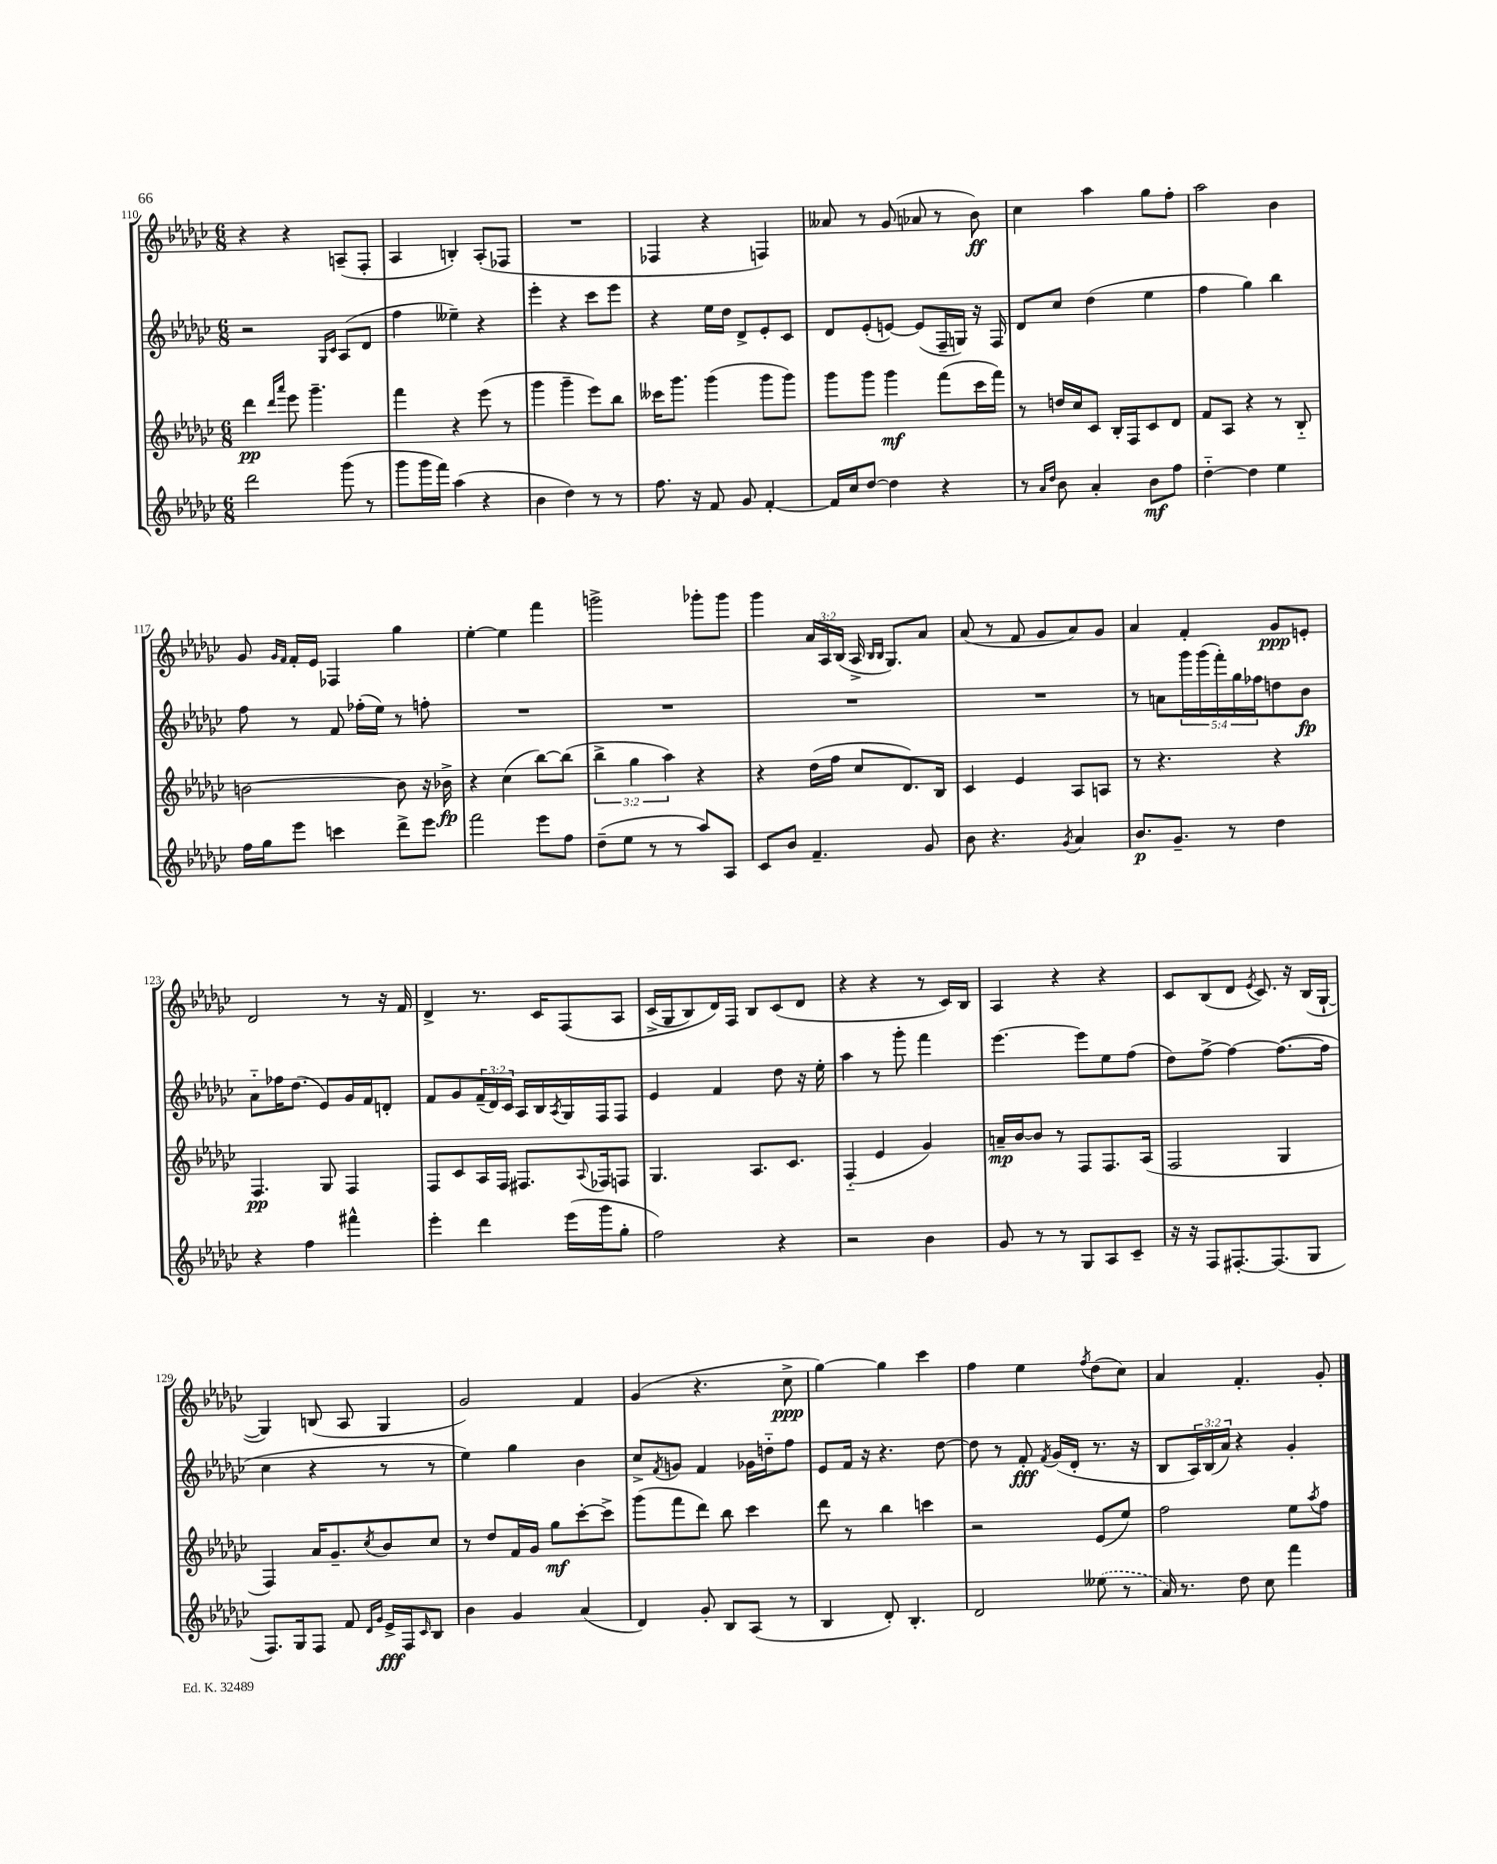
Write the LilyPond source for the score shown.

<<
\new StaffGroup <<
\new Staff = "s0" {
    \clef treble \key ges \major \numericTimeSignature \time 6/8 \override Staff.TupletNumber.text = #tuplet-number::calc-fraction-text
    r4 r4 a8--( f8-. |
    aes4 b4-.) aes8-.( fes8 |
    R2. |
    fes4 r4 f4) |
    aeses'8 r8 ges'8( aes'8 r8 bes'8\ff) |
    ces''4 aes''4 ges''8 f''8-. |
    aes''2 bes'4 |
    ges'8 \grace { ges'16 f'16 } f'16-. ees'16 fes4 ges''4 |
    ees''4~-. ees''4 f'''4 |
    g'''2-> ges'''8-. ges'''8 |
    ges'''4 \tuplet 3/2 { aes'16 aes16 bes16( } aes16-> \grace { bes16 bes16 } ges8.) aes'8 |
    aes'8( r8 f'8 ges'8 aes'8) ges'8 |
    aes'4 f'4-. ges'8\ppp e'8-. |
    des'2 r8 r16 f'16 |
    des'4-> r8. ces'16 f8\( aes8 |
    ces'16->( ges16 bes8) des'16\) f16 bes8 ces'8( des'8 |
    r4 r4 r8 ces'16) bes16 |
    aes4 r4 r4 |
    ces'8 bes8( des'8 \acciaccatura { ees'8 } ces'8.) r16 bes16( ges16~-! |
    ges4) b8( aes8 ges4 |
    ges'2) f'4 |
    ges'4( r4. ces''8->\ppp |
    ges''4~) ges''4 ces'''4 |
    f''4 ees''4 \acciaccatura { f''8 } des''8( ces''8) |
    aes'4 f'4.-. ges'8-. \bar "|." |
}
\new Staff = "s1" {
    \clef treble \key ges \major \numericTimeSignature \time 6/8 \override Staff.TupletNumber.text = #tuplet-number::calc-fraction-text
    r2 \grace { ges16 ces'16 } aes8( des'8 |
    f''4 eeses''4--) r4 |
    ees'''4-. r4 ces'''8 ees'''8 |
    r4 ees''16 des''16 des'8-> ees'8-. ces'8 |
    des'8 ees'8-.( e'8~) e'8( f16-- g16) r16 f16 |
    des'8 ces''8 des''4( ees''4 |
    f''4 ges''4) bes''4 |
    f''8 r8 f'8 fes''16-.( ees''16) r8 f''8-. |
    R2. |
    R2. |
    R2. |
    R2. |
    r8 a'8 \tuplet 5/4 { ges'''16 ges'''16( f'''16-.) ges''16 fes''16 } d''8 bes'8\fp |
    aes'8-_ fes''16 des''8.( ees'8) ges'16 f'16 d'8-. |
    f'8 ges'8 \tuplet 3/2 { f'16--( des'16) ces'16 } aes16 bes16 \acciaccatura { aes8 } ges16 f16 f8 |
    ees'4 f'4 des''8 r16 ees''16-. |
    aes''4 r8 ges'''8-. f'''4 |
    ees'''4.~ ees'''8 ees''8 f''8( |
    des''8) f''8~-> f''4~ f''8.~( f''16 |
    ces''4 r4 r8 r8 |
    ees''4) ges''4 bes'4 |
    ces''8-> \acciaccatura { f'8 } g'8 f'4 ges'16 d''16-_ f''8 |
    ees'8 f'16 r16 r4. des''8~ |
    des''8 r8 f'8-.\fff \acciaccatura { f'8 } ges'16( des'16-. r8. r16 |
    bes8 \tuplet 3/2 { aes16) bes16( aes'16) } r4 ges'4-. \bar "|." |
}
\new Staff = "s2" {
    \clef treble \key ges \major \numericTimeSignature \time 6/8 \override Staff.TupletNumber.text = #tuplet-number::calc-fraction-text
    des'''4\pp \grace { des'''16 aes'''16 } ees'''8 ges'''4.-- |
    f'''4 r4 ees'''8( r8 |
    ges'''4 ges'''4-- ees'''8) bes''8 |
    ceses'''16 ges'''8. ges'''4( ges'''8 ges'''8) |
    ges'''8 ges'''8 ges'''4\mf f'''8( ces'''16 f'''16) |
    r8 d''16 ces''16 ces'8 bes16-. f16 ces'8 des'8 |
    f'8 aes8 r4 r8 bes8-_ |
    b'2~ b'8 r16 bes'16->\fp |
    r4 ces''4( bes''8~) bes''8( |
    \tuplet 3/2 { bes''4-> ges''4 aes''4) } r4 |
    r4 des''16( f''16 ces''8 des'8.) bes16 |
    ces'4 ees'4 aes8 a8 |
    r8 r4. r4 |
    f4.\pp ges8 f4 |
    f8 ces'8 aes16 f16 fis8. \appoggiatura { aes8 } fes16 f8 |
    ges4. aes8. ces'8. |
    f4-_( ees'4 ges'4) |
    a'16--\mp bes'16~ bes'8 r8 f8 f8. aes16( |
    f2 ges4 |
    f4) aes'16 ges'8.-- \acciaccatura { ces''8 } bes'8 ces''8 |
    r8 des''8 f'16 ges'16 ges''8\mf ces'''8~-. ces'''8-> |
    ges'''8( f'''8 des'''8) bes''8 ces'''4 |
    des'''8 r8 bes''4 c'''4 |
    r2 ees'8( ees''8) |
    f''2 ees''8 \acciaccatura { aes''8 } f''8 \bar "|." |
}
\new Staff = "s3" {
    \clef treble \key ges \major \numericTimeSignature \time 6/8
    des'''2 ges'''8( r8 |
    ges'''8 ges'''16 f'''16) aes''4( r4 |
    bes'4 des''4) r8 r8 |
    f''8. r16 f'8 ges'8 f'4~-. |
    f'16 ces''16 des''8~ des''4 r4 |
    r8 \grace { aes'16 des''16 } bes'8 aes'4-. bes'8\mf f''8 |
    des''4~-_ des''4 ees''4 |
    f''16 ges''16 ees'''8 c'''4 des'''8-> ees'''8 |
    f'''2 ees'''8 f''8 |
    des''8--( ees''8 r8 r8 aes''8) aes8 |
    ces'8 bes'8 f'4.-- ges'8 |
    bes'8 r4. \acciaccatura { ges'8 } aes'4 |
    bes'8.\p ges'8.-- r8 des''4 |
    r4 f''4 fis'''4-^ |
    ees'''4-. des'''4 ees'''16( ges'''16 ges''8-. |
    f''2) r4 |
    r2 bes'4 |
    ges'8 r8 r8 ges8 aes8 ces'8-- |
    r16 r16 f8 fis8.~-. fis8.( ges8 |
    f8.) ges16 f8 f'8 \grace { des'16 ges'16 } ees'16->\fff f16 \grace { ces'16 } bes8 |
    bes'4 ges'4 aes'4( |
    des'4) ges'8-. bes8 aes8( r8 |
    bes4 des'8-.) bes4.-. |
    des'2 \once \slurDashed eeses''8( r8 |
    aes'16) r8. des''8 ces''8 f'''4 \bar "|." |
}
>>
>>
\layout { \context { \Score currentBarNumber = #110 } }
